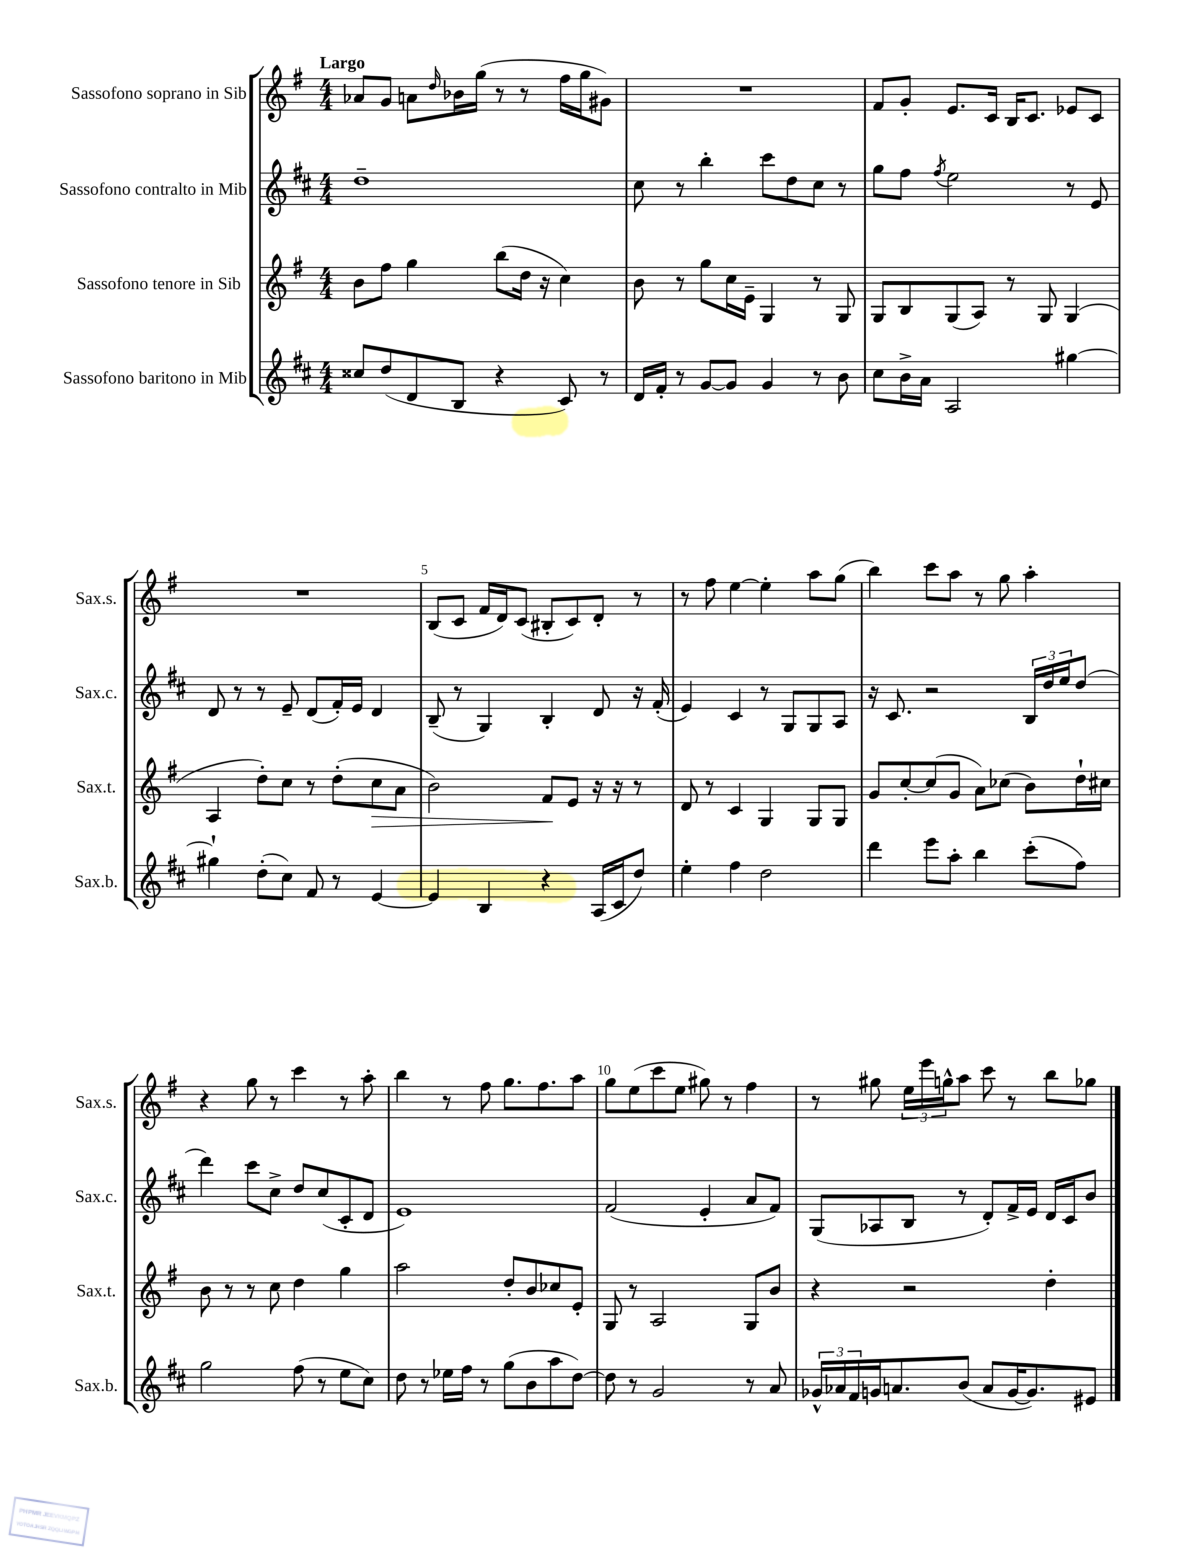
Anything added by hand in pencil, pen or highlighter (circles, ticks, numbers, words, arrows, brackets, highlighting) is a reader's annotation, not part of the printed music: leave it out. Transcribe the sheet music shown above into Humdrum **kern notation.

**kern	**kern	**dynam	**kern	**kern
*part4	*part3	*part3	*part2	*part1
*staff4	*staff3	*staff3	*staff2	*staff1
*I"Sassofono baritono in Mib	*I"Sassofono tenore in Sib	*	*I"Sassofono contralto in Mib	*I"Sassofono soprano in Sib
*I'Sax.b.	*I'Sax.t.	*	*I'Sax.c.	*I'Sax.s.
*clefG2	*clefG2	*	*clefG2	*clefG2
*k[f#c#]	*k[f#]	*	*k[f#c#]	*k[f#]
*M4/4	*M4/4	*	*M4/4	*M4/4
=1	=1	=1	=1	=1
!	!	!	!	!LO:TX:a:B:t=Largo
8cc##X/L	8b\L	.	1dd~	8a-X/L
(8dd/	8ff#\J	.	.	8g/J
8d/	4gg\	.	.	8an\L
.	.	.	.	16qqdd/
8B/J	.	.	.	16b-X\L
.	.	.	.	(16gg\JJ
4r	(8bb\L	.	.	8r
.	16dd\Jk	.	.	8r
.	16r	.	.	.
8c#/)	4cc\)	.	.	16ff#\LL
.	.	.	.	16gg\J
8r	.	.	.	8g#X\J)
=2	=2	=2	=2	=2
16d/LL	8b\	.	8cc#\	1r
16f#'/JJ	.	.	.	.
8r	8r	.	8r	.
[8g/L	8gg\L	.	4bb'\	.
8g/J]	16cc\L	.	.	.
.	16e~\JJ	.	.	.
4g/	4G/	.	8ccc#\L	.
.	.	.	8dd\	.
8r	8r	.	8cc#\J	.
8b\	8G/	.	8r	.
=3	=3	=3	=3	=3
8cc#\L	8G/L	.	8gg\L	8f#/L
16b^\L	8B/	.	8ff#\J	8g'/J
16a\JJ	.	.	.	.
.	.	.	8qff#/	.
2A/	(8G/	.	2ee\	8.e/L
.	8A/J)	.	.	.
.	.	.	.	16c/Jk
.	8r	.	.	16B/KL
.	.	.	.	8.c/J
.	8G/	.	.	.
[4gg#X\	(4G/	.	8r	8e-X/L
.	.	.	8e/	8c/J
!!LO:LB:g=z
=4	=4	=4	=4	=4
4gg#X`\]	4A/	.	8d/	1r
.	.	.	8r	.
(8dd'\L	8dd'\L)	.	8r	.
8cc#\J)	8cc\J	.	8e~/	.
8f#/	8r	.	(8d/L	.
8r	(8dd'\L	.	16f#'/L)	.
.	.	.	16e/JJ	.
!	!	!LO:HP:b	!	!
[4e/	8cc\	>	4d/	.
.	8a\J	.	.	.
=5	=5	=5	=5	=5
4e/]	2b\)	.	(8B~/	(8B/L
.	.	.	8r	8c/J
4B/	.	.	4G/)	16f#/LL
.	.	.	.	16d/J)
.	.	.	.	(8c/J
4r	8f#/L	.	4B'/	8B#X'/L
.	8e/J	]	.	8c/)
(16A/LL	16r	.	8d/	8d'/J
16c#/J	16r	.	.	.
8dd/J)	8r	.	16r	8r
.	.	.	(16f#'/	.
=6	=6	=6	=6	=6
4ee'\	8d/	.	4e/)	8r
.	8r	.	.	8ff#\
4ff#\	4c/	.	4c#/	[4ee\
2dd\	4G/	.	8r	4ee'\]
.	.	.	8G/L	.
.	8G/L	.	8G/	8aa\L
.	8G/J	.	8A/J	(8gg\J
=7	=7	=7	=7	=7
4ddd\	8g/L	.	16r	4bb\)
.	.	.	8.c#/	.
.	[8cc'/	.	.	.
8eee\L	(8cc/]	.	2r	8ccc\L
8aa'\J	8g/J	.	.	8aa\J
4bb\	8a\L)	.	.	8r
.	(8cc-X\J	.	.	8gg\
(8ccc#'\L	8b\L)	.	24B/LL	4aa'\
.	.	.	24dd/	.
.	.	.	24ee/J	.
8ff#\J)	16dd`\L	.	(8dd/J	.
.	16cc#X\JJ	.	.	.
!!LO:LB:g=z
=8	=8	=8	=8	=8
2gg\	8b\	.	4ddd\)	4r
.	8r	.	.	.
.	8r	.	8ccc#\L	8gg\
.	8cc\	.	8cc#^\J	8r
(8ff#\	4dd\	.	8dd/L	4ccc\
8r	.	.	(8cc#/	.
8ee\L	4gg\	.	8c#'/	8r
8cc#\J)	.	.	8d/J	8aa'\
=9	=9	=9	=9	=9
8dd\	2aa\	.	1e)	4bb\
8r	.	.	.	.
16ee-X\LL	.	.	.	8r
16ff#\JJ	.	.	.	.
8r	.	.	.	8ff#\
(8gg\L	8dd'/L	.	.	8.gg\L
8b\	8b/	.	.	.
.	.	.	.	8.ff#\
8aa\	8cc-X/	.	.	.
[8dd\J)	8e'/J	.	.	8aa\J
=10	=10	=10	=10	=10
8dd\]	8G/	.	(2f#/	8gg\L
8r	8r	.	.	(8ee\
2g/	2A/	.	.	8ccc\
.	.	.	.	8ee\J
.	.	.	4e'/	8gg#X\)
.	.	.	.	8r
8r	8G/L	.	8a/L	4ff#\
8a/	8b/J	.	8f#/J)	.
=11	=11	=11	=11	=11
24g-X^^/LL	4r	.	(8G/L	8r
24a-X/	.	.	.	.
24f#/	.	.	.	.
16gn/J	.	.	8A-X/	8gg#X\
8.an/	.	.	.	.
.	2r	.	8B/J	24ee\LL
.	.	.	.	24eee\
.	.	.	.	24ggn^^\J
(8b/J	.	.	8r	8aa\J
8a/L	.	.	8d'/L)	8ccc\
[16g/K	.	.	16f#^/L	8r
8.g/])	.	.	16e/JJ	.
.	4dd'\	.	16d/LL	8bb\L
.	.	.	16c#/J	.
8e#X/J	.	.	8b/J	8gg-X\J
==	==	==	==	==
*-	*-	*-	*-	*-
